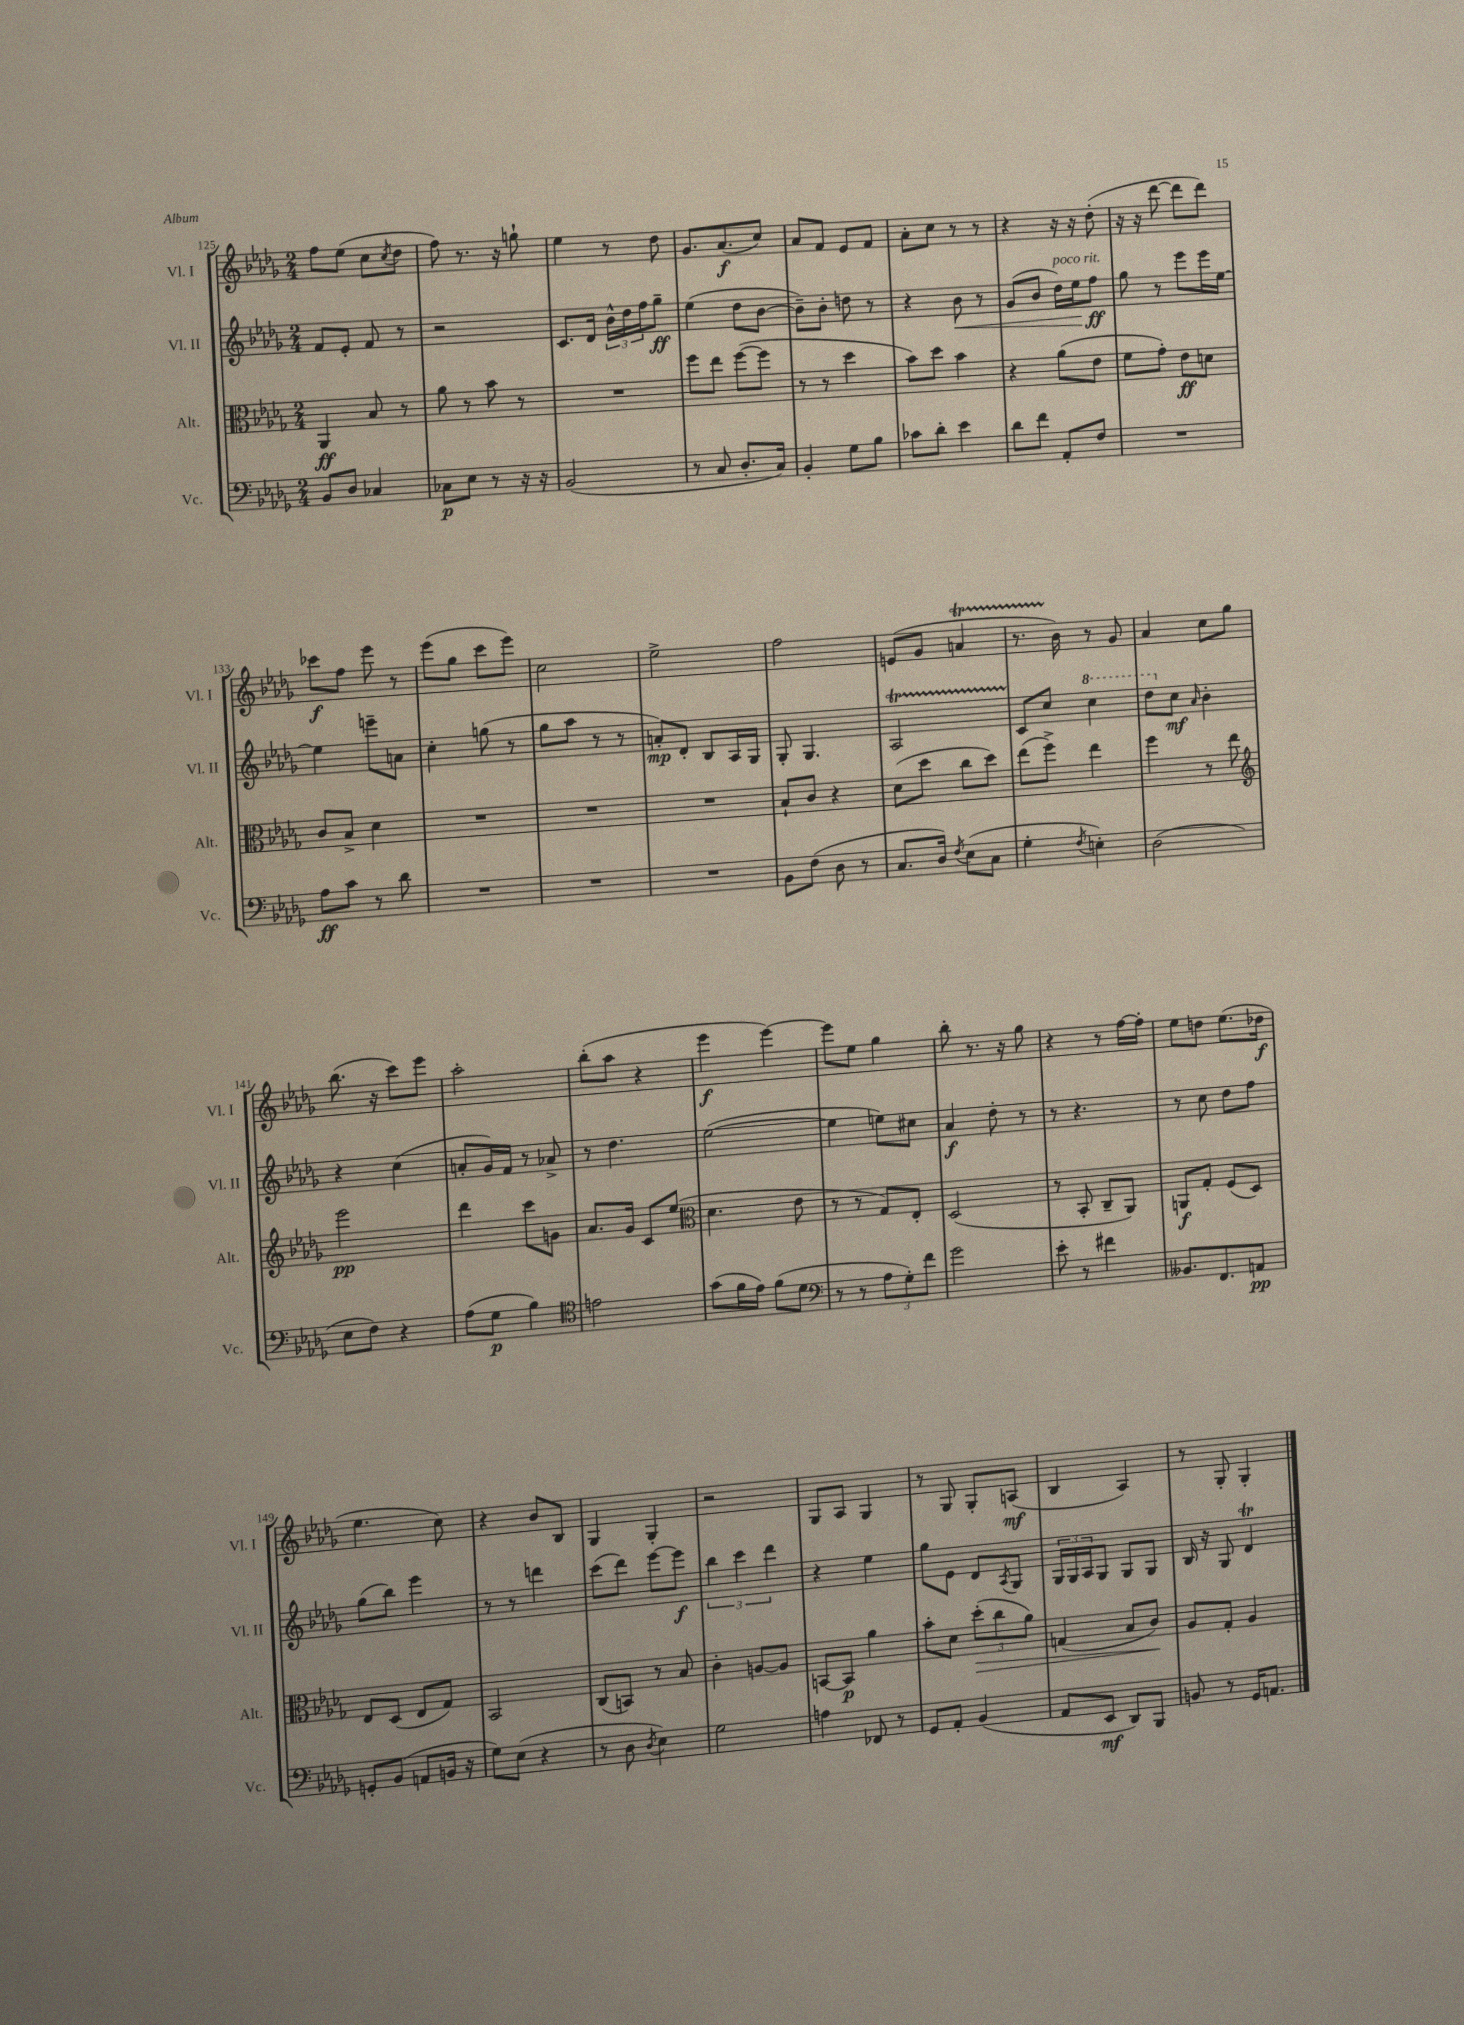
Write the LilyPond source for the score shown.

<<
\new StaffGroup <<
\new Staff = "s0" \with { instrumentName = "Vl. I" shortInstrumentName = "Vl. I" } {
    \clef treble \key des \major \numericTimeSignature \time 2/4
    f''8 ees''8( c''8 \acciaccatura { c''8 } des''8 |
    f''8) r8. r16 g''8-! |
    ees''4 r8 des''8 |
    ges'8. aes'8.\f( c''8) |
    aes'8 f'8 ees'8 f'8 |
    aes'8-. c''8 r8 r8 |
    r4 r16 r16 des''8-.( |
    r16 r16 des'''8~ des'''8 des'''8) |
    ces'''8\f f''8 ees'''8 r8 |
    ees'''8( ges''8 c'''8 ees'''8) |
    c''2 |
    ees''2-> |
    f''2 |
    e'8( ges'8 a'4\startTrillSpan |
    r8. bes'16\stopTrillSpan) r8 ges'8 |
    aes'4 c''8 ges''8 |
    bes''8.( r16 c'''8) ees'''8 |
    aes''2-. |
    bes''8-.( aes''8 r4 |
    ees'''4\f ees'''4~) |
    ees'''8 ees''8 ges''4 |
    bes''8-. r8. r16 ges''8 |
    r4 r8 f''16~ f''16-. |
    ees''8 d''8 ees''8.( des''16\f |
    ees''4. c''8) |
    r4 bes'8 bes8 |
    ges4 ges4-. |
    r2 |
    ges8 aes8 ges4 |
    r8 ges8 ges8-. a8\mf( |
    bes4 aes4) |
    r8 ges8-. ges4-. \bar "|." |
}
\new Staff = "s1" \with { instrumentName = "Vl. II" shortInstrumentName = "Vl. II" } {
    \clef treble \key des \major \numericTimeSignature \time 2/4
    f'8 ees'8-. f'8 r8 |
    r2 |
    c'8. des'16 \tuplet 3/2 { bes'16-^ des''16 f''16 } ges''8--\ff |
    ees''4( des''8 bes'8~ |
    bes'8--) bes'8-. d''8 r8 |
    r4 bes'8\< r8 |
    ges'8( bes'8 des''16^\markup { \italic "poco rit." }) ees''16\! f''8\ff |
    ges''8 r8 ees'''8 ees'''16 ees''16~ |
    ees''4 e'''8-- a'8 |
    c''4-. g''8( r8 |
    ges''8 aes''8 r8 r8 |
    a'8-.\mp) des'8-. bes8 aes16 ges16 |
    ges8-. ges4. |
    aes2\startTrillSpan |
    c'8\stopTrillSpan c''8 \ottava #1 c'''4 |
    des'''8 \ottava #0 c''8\mf \grace { aes'16 } bes'4-. |
    r4 c''4( |
    a'8-. ges'16) f'16 r8 aes'8-> |
    r8 des''4. |
    ees''2~( |
    ees''4 e''8) cis''8 |
    aes'4\f des''8-. r8 |
    r8 r4. |
    r8 c''8 des''8 f''8 |
    ges''8( bes''8) ees'''4 |
    r8 r8 d'''4 |
    c'''8( des'''8) ees'''8~ ees'''8\f |
    \tuplet 3/2 { bes''4 c'''4 des'''4 } |
    r4 ees''4 |
    ges''8 ees'8 des'8 \acciaccatura { aes8 } ges8 |
    \tuplet 3/2 { ges16 ges16 aes16 } ges8 ges8 ges8 |
    bes16 r16 ges8 des'4\trill \bar "|." |
}
\new Staff = "s2" \with { instrumentName = "Alt." shortInstrumentName = "Alt." } {
    \clef alto \key des \major \numericTimeSignature \time 2/4
    aes,4\ff bes8 r8 |
    aes'8 r8 bes'8 r8 |
    R2 |
    f''8 ees''8 f''8~( f''8 |
    r8 r8 des''4 |
    bes'8) des''8 bes'4 |
    r4 aes'8( ees'8 |
    f'8 ges'8-.) ees'8\ff d'8 |
    c'8 bes8-> des'4 |
    R2 |
    R2 |
    R2 |
    bes8-! c'8 r4 |
    des'8( des''8 c''8 des''8) |
    ees''8( f''8->) ees''4 |
    f''4 r8 ees''8 |
    \clef treble ees'''2\pp |
    des'''4 c'''8 g'8 |
    aes'8. ges'16 c'8 ees''8( |
    \clef alto des'4. ees'8 |
    r8 r8 ges8) ees8-. |
    des2( |
    r8 bes,8-. c8-- aes,8) |
    a,8\f ges8-. f8( des8) |
    ees8 des8( ees8 ges8) |
    bes,2 |
    c8( b,8) r8 bes8 |
    c'4-. a8~ a8 |
    b,8~ b,8\p aes'4 |
    bes'8-. des'8 \tuplet 3/2 { des''8-.\>( c''8 aes'8) } |
    g4( bes8 c'8\!) |
    aes8 ges8-. aes4 \bar "|." |
}
\new Staff = "s3" \with { instrumentName = "Vc." shortInstrumentName = "Vc." } {
    \clef bass \key des \major \numericTimeSignature \time 2/4
    bes,8 des8 ces4 |
    ces8\p ees8 r8 r16 r16 |
    bes,2( |
    r8 c8 des8.-. c16) |
    bes,4-. ges8 bes8 |
    ces'8 des'8-. ees'4 |
    des'8 f'8 aes,8-. f8 |
    R2 |
    aes8\ff c'8 r8 des'8 |
    R2 |
    R2 |
    R2 |
    bes,8 f8( des8 r8 |
    c8. des16) \acciaccatura { f8 } ees8( c8 |
    ges4-. \acciaccatura { f8 } e4-.) |
    des2( |
    ees8 f8) r4 |
    aes8( ges8\p bes4) |
    \clef tenor e'2 |
    ges'8( f'16 ees'16) f'8( des'8 |
    \clef bass r8 r8 \tuplet 3/2 { aes8 ges8-.) f'8 } |
    ges'2 |
    ees'8-. r8 fis'4 |
    beses,8. f,8. a,8\pp |
    g,8-. bes,8( a,8 b,16 r16 |
    ges8) ees8( r4 |
    r8 des8 \acciaccatura { des8 } ees4) |
    ges2 |
    a4 fes,8 r8 |
    ges,8 aes,8-. bes,4( |
    aes,8 ees,8\mf des,8) bes,,8 |
    b,8 r8 ges,16 a,8. \bar "|." |
}
>>
>>
\layout { \context { \Score currentBarNumber = #125 } }
